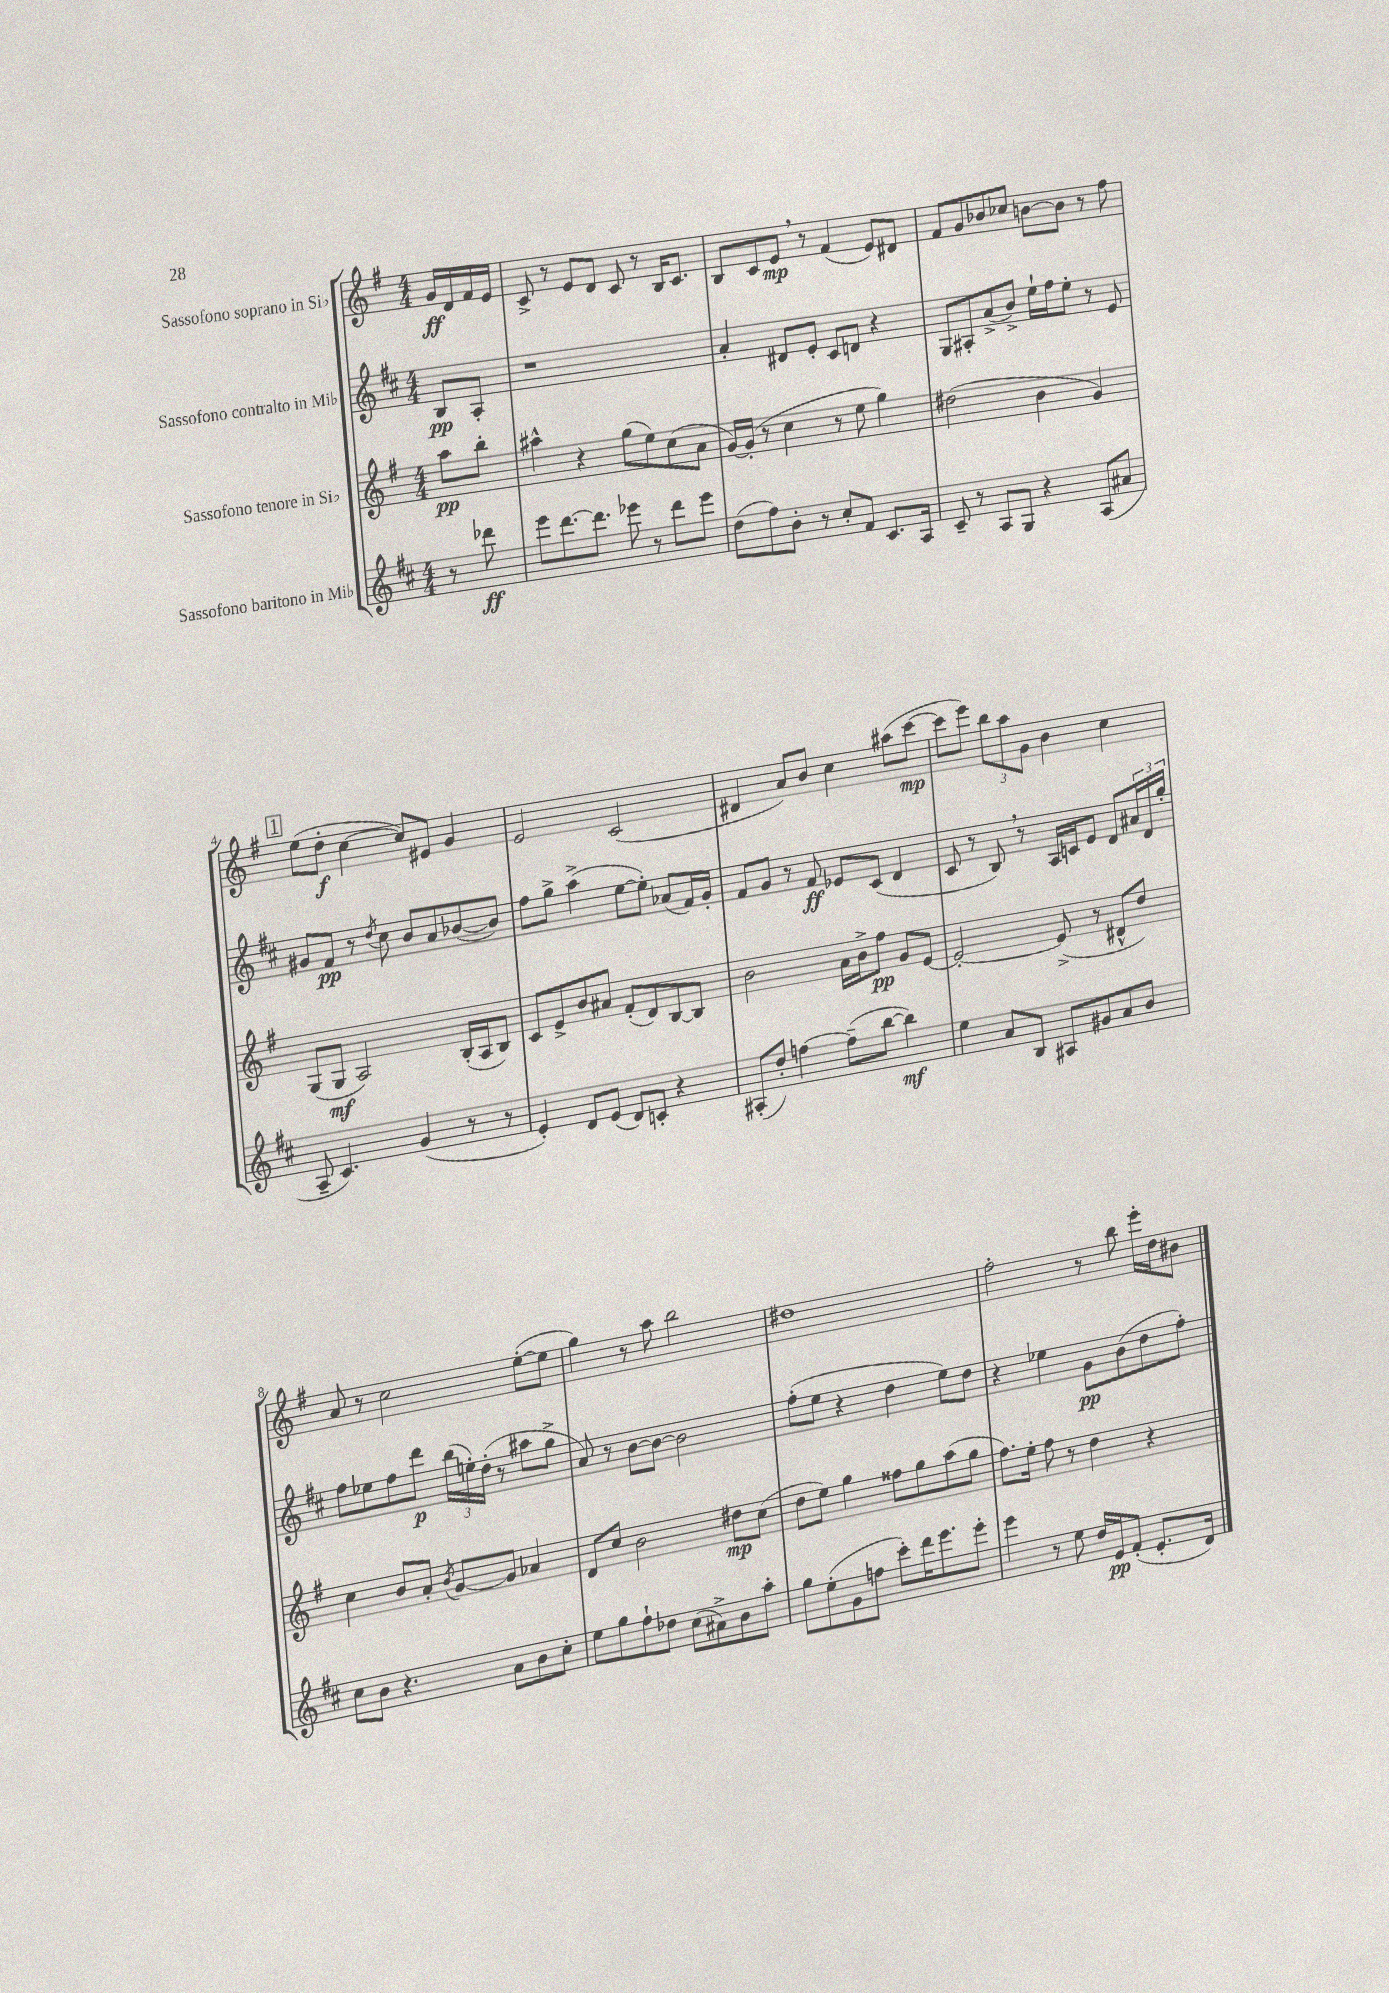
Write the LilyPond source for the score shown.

<<
\new StaffGroup <<
\new Staff = "s0" \with { instrumentName = "Sassofono soprano in Sib" } {
    \clef treble \key g \major \numericTimeSignature \time 4/4 \partial 4
    g'16\ff d'16 fis'16 e'16 |
    c'8-> r8 e'8 d'8 c'8 r8 b16 c'8. |
    b8 c'8 e'8\mp \breathe r8 fis'4( e'8) dis'8 |
    fis'8 g'8 bes'8 ces''8 b'8~ b'8 r8 fis''8 |
    \mark \markup { \box "1" } e''8( d''8-.\f c''4~ c''8) eis'8 g'4 |
    e'2 c'2( |
    dis'4 a'8) b'8 c''4 ais''8( c'''8~\mp |
    c'''8 e'''8) \tuplet 3/2 { b''8 a''8 g'8 } b'4 c''4 |
    a'8 r8 c''2 e''8~-.( e''8 |
    g''4) r8 a''8 b''2 |
    dis''1 |
    fis''2-. r8 b''8 e'''16-. d''16 bis'8 \bar "|." |
}
\new Staff = "s1" \with { instrumentName = "Sassofono contralto in Mib" } {
    \clef treble \key d \major \numericTimeSignature \time 4/4 \partial 4
    b8\pp a8-. |
    r1 |
    a'4-. dis'8 e'8-. cis'8 d'8 r4 |
    g8 ais8-. a'8->( b'8->) e''16-! fis''16 e''8-. r8 e'8 |
    \mark \markup { \box "1" } gis'8 fis'8\pp r8 \acciaccatura { d''8 } cis''8 b'8 a'8 bes'8~( bes'8) |
    fis''8 g''8-> a''4->( e''8~ e''8-.) aes'8( fis'16) g'16-. |
    fis'8 g'8 r8 fis'8\ff ees'8 cis'8( d'4 |
    cis'8 r8 b8) \breathe r8 a16 c'16 e'8 d'8 \tuplet 3/2 { ais'16 d'16 g''16-. } |
    fis''8 ees''8 fis''8 d'''8\p \tuplet 3/2 { b''16( e''16-.) d''16-.( } r8 ais''8 g''8-> |
    a'8) r8 b'8~ b'8~ b'2 |
    fis''8-.( e''8 r4 d''4 e''8) d''8 |
    r4 ees''4 g'8\pp b'8( d''8 fis''8-.) \bar "|." |
}
\new Staff = "s2" \with { instrumentName = "Sassofono tenore in Sib" } {
    \clef treble \key g \major \numericTimeSignature \time 4/4 \partial 4
    a''8\pp b''8-. |
    ais''4-^ r4 g''8( e''8) c''8( a'8 |
    g'16~) g'16-.( r8 c''4 r8 e''8 g''4) |
    dis''2( b'4 g'4) |
    \mark \markup { \box "1" } g8( g8\mf a2) b16-.( a16 b8) |
    c'8 e'8-> b'8 ais'8 fis'8-.( d'8) b8~ b8 |
    b'2 a'16 b'16-> fis''8\pp g'8 e'8~ |
    e'2~-. e'8->( r8 dis'8-^ d''8) |
    c''4 b'8 a'8-. \acciaccatura { b'8 } g'8~ g'8 aes'4 |
    d'8 c''8 b'2 dis''8\mp c''8( |
    d''8 e''8) g''4 fisis''8 g''8 a''8( g''8 |
    fis''8.) e''16-. fis''8 r8 d''4 r4 \bar "|." |
}
\new Staff = "s3" \with { instrumentName = "Sassofono baritono in Mib" } {
    \clef treble \key d \major \numericTimeSignature \time 4/4 \partial 4
    r8 des'''8\ff |
    e'''8 d'''8.~ d'''8. ees'''8 r8 d'''8 ees'''8 |
    d''8( fis''8) b'8-. r8 cis''8-. fis'8 cis'8. a16 |
    cis'8-- r8 a8 g8 r4 a8( ais'8 |
    \mark \markup { \box "1" } a8-- cis'4.) g'4( r8 r8 |
    e'4-.) d'8 e'8( d'8) c'8-. r4 |
    ais8-.( d''8-.) f''4~ f''8--( b''8~ b''4\mf) |
    e''4 a'8 b8 ais8 gis'8 a'8 b'8 |
    cis''8 b'8 r4. a'8 b'8 cis''8-. |
    e''8 g''8 fis''8-! des''8 cis''8( ais'8->) b'8 a''8-. |
    g''8 e''8-.( g'8 f''8 cis'''8-.) d'''16 e'''8. e'''8-. |
    e'''4 r8 e''8 d''16 e'16\pp fis'8-.( e'8.-. d'16) \bar "|." |
}
>>
>>
